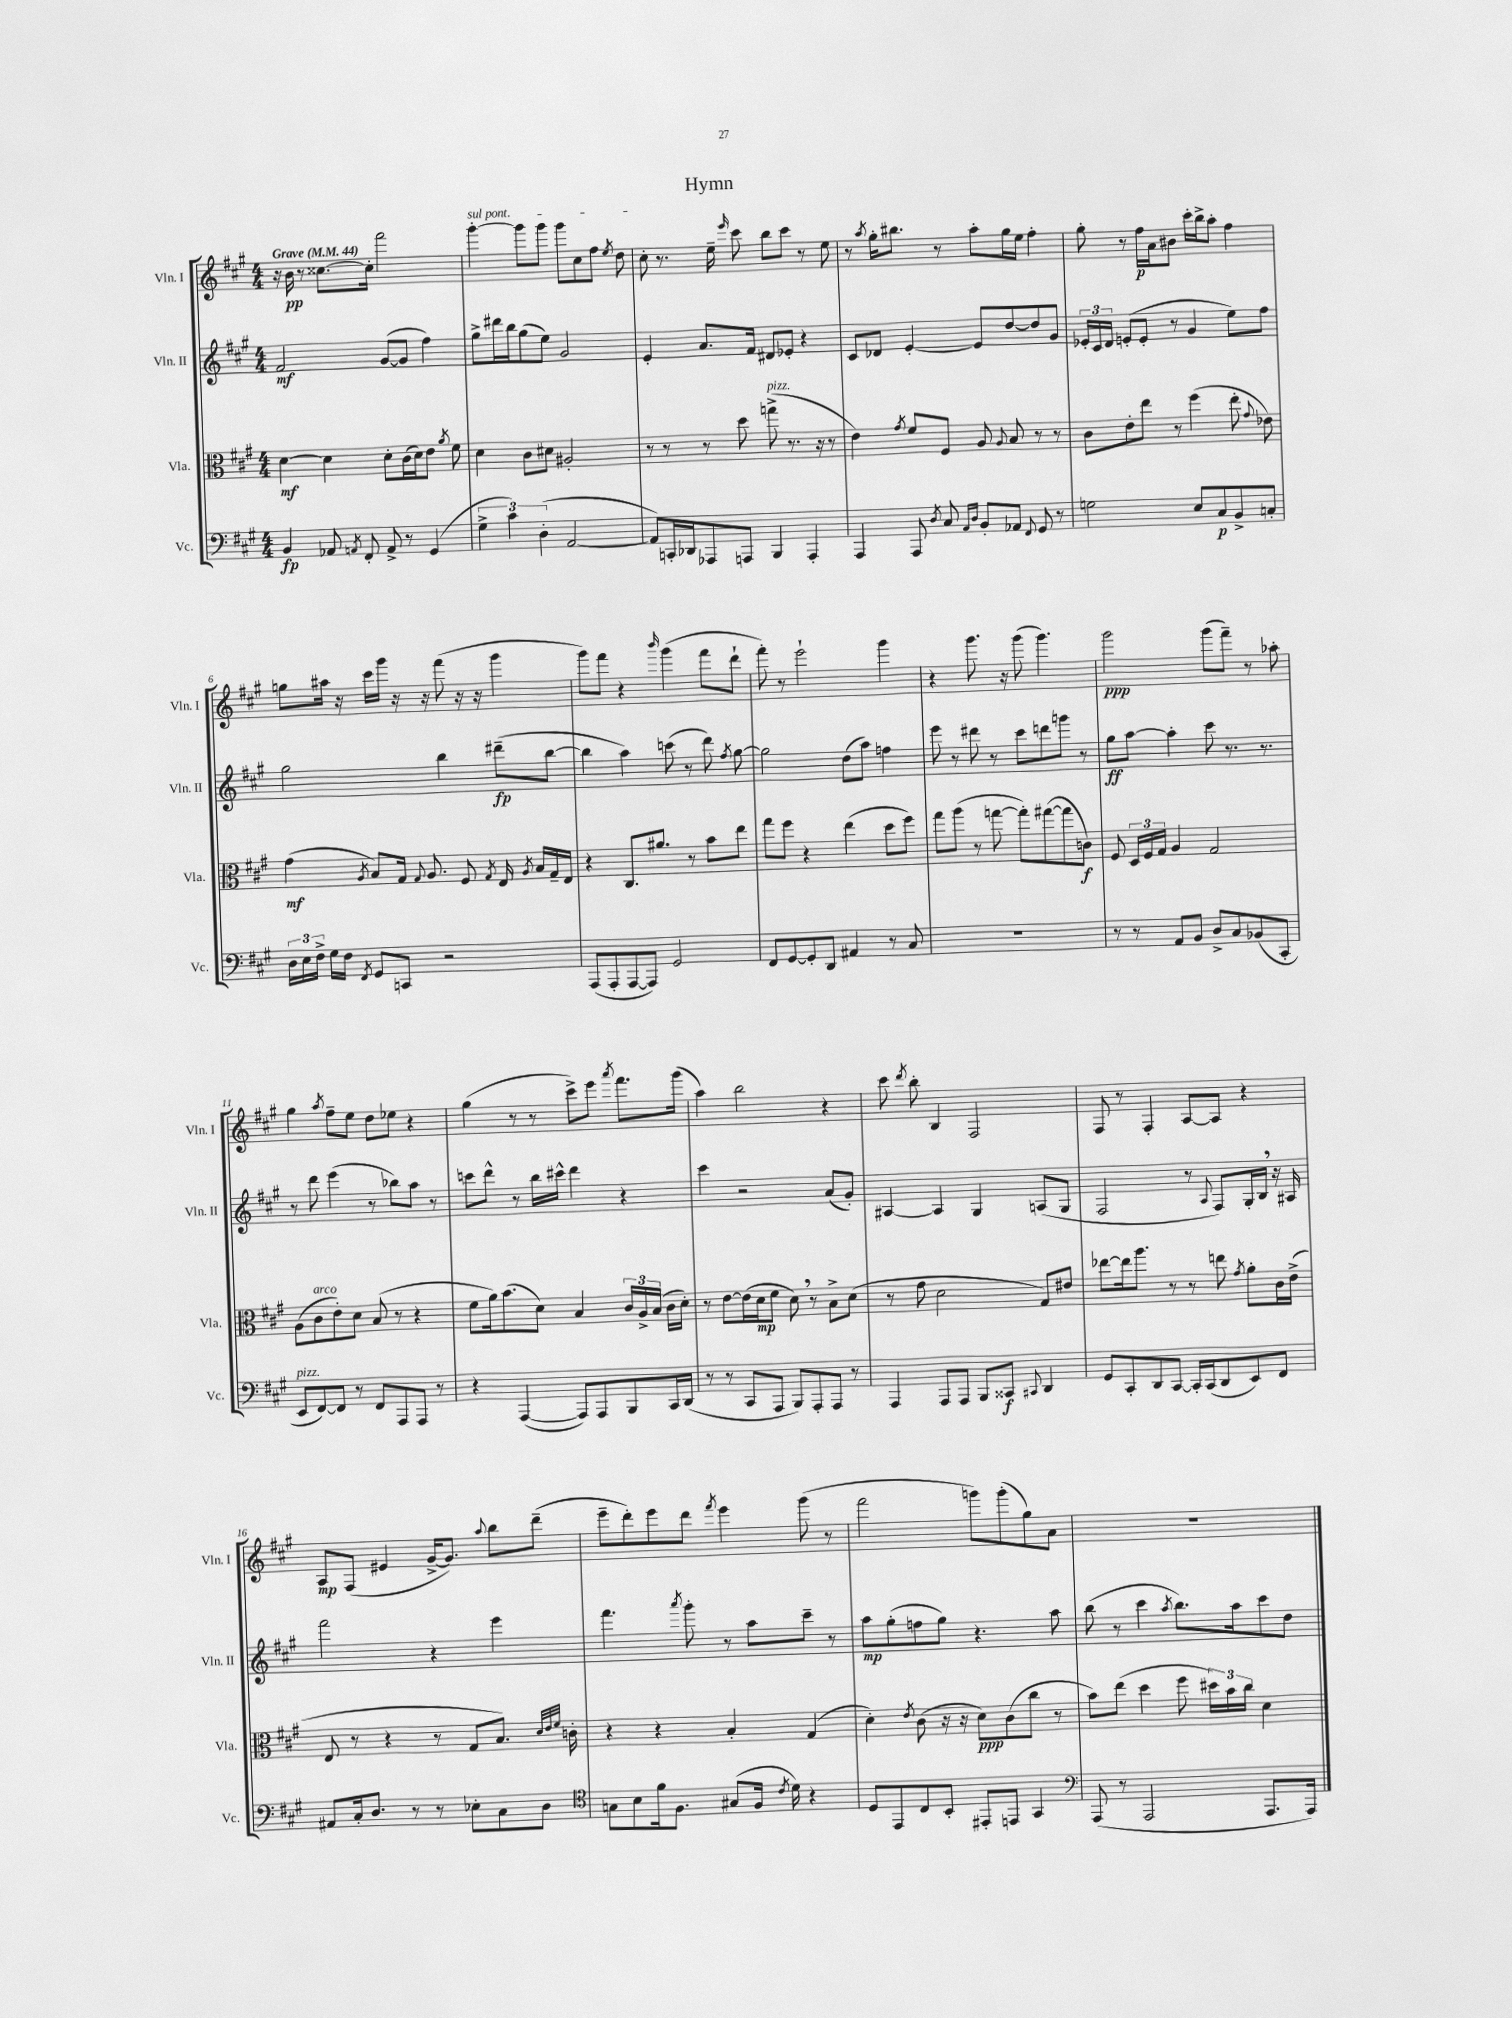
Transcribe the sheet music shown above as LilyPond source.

\header { title = "Hymn" }
<<
\new StaffGroup <<
\new Staff = "s0" \with { instrumentName = "Vln. I" shortInstrumentName = "Vln. I" } {
    \clef treble \key a \major \numericTimeSignature \time 4/4 \tempo "Grave" 4 = 44
    \autoBeamOff r16 b'16\pp r8 cisis''8.[~ cisis''16]-. fis'''2 |
    \once \override TextSpanner.bound-details.left.text = \markup { \italic "sul pont." } gis'''4~-.\startTextSpan gis'''8[ gis'''8] gis'''8[ cis''8 fis''8] \acciaccatura { e''8 } d''8 |
    cis''8-.\stopTextSpan r8. e''16-- \grace { e'''16 } cis'''8 b''8[ cis'''8] r8 e''8 |
    r8 \acciaccatura { a''8 } gis''16[-. bis''8.] r8 a''8[-. gis''16 e''16] fis''4-. |
    gis''8-. r8 fis''16[\p a'16 bis'8] cis'''16[-. b''16-> a''8]-. fis''4 |
    g''8[ ais''16] r16 cis'''16[ gis'''16] r16 r16 fis'''8( r16 r16 gis'''4 |
    gis'''8[) fis'''8] r4 \grace { b'''16 } gis'''4( fis'''8[ d'''8]-! |
    fis'''8-.) r8 e'''2-! gis'''4 |
    r4 gis'''8. r16 gis'''8( gis'''4.) |
    gis'''2\ppp gis'''8[( fis'''8]--) r8 aes''8-. |
    gis''4 \acciaccatura { a''8 } fis''8[-- e''8] d''8[ ees''8] r4 |
    gis''4( r8 r8 cis'''8[->) e'''8] \acciaccatura { a'''8 } fis'''8.[ gis'''16]( |
    a''4) b''2 r4 |
    cis'''8 \acciaccatura { d'''8 } b''8-. b4 fis2 |
    fis8 r8 fis4-. a8[~ a8] r4 |
    a8[\mp fis8]( eis'4 gis'16[~-> gis'8.]) \appoggiatura { a''8 } b''8[ d'''8]--( |
    e'''8[-- d'''8-.) e'''8 d'''8] \acciaccatura { fis'''8 } e'''4 gis'''8( r8 |
    fis'''2 g'''8[) g'''8-.( gis''8) a'8] |
    R1 \bar "|." |
}
\new Staff = "s1" \with { instrumentName = "Vln. II" shortInstrumentName = "Vln. II" } {
    \clef treble \key a \major \numericTimeSignature \time 4/4
    \autoBeamOff fis'2\mf gis'8[~( gis'8] fis''4) |
    gis''8[-> dis'''16 b''16 gis''8( e''8]) gis'2 |
    e'4-. a'8.[ fis'16] dis'8[ ees'8]-. r4 |
    cis'8[ des'8] e'4~-. e'8[ d''8~ d''8 gis'8] |
    \tuplet 3/2 { ees'16[-. cis'16 d'16] } e'8[-.( e'8]-. r8 gis'4 e''8[) fis''8] |
    gis''2 b''4 dis'''8[--\fp( b''8]~ |
    b''4 a''4) c'''8( r8 d'''8) \acciaccatura { fis''8 } gis''8~ |
    gis''2 d''8[( a''8]) f''4 |
    e'''8 r8 dis'''8 r8 cis'''8[ d'''8 g'''8] r8 |
    gis''8[\ff a''8]~ a''4-. cis'''8 r8. r8. |
    r8 d'''8 e'''4( r8 bes''8[) a''8] r8 |
    c'''8[ d'''8]-^ r8 b''16[ cis'''16]-^ d'''4 r4 |
    cis'''4 r2 a'8[( gis'8]-.) |
    ais4~ ais4 gis4 a8[( gis8] |
    fis2 r8 \appoggiatura { a8 } fis8[) gis16-. b16] \breathe r16 ais16 |
    fis'''2 r4 e'''4 |
    fis'''4. \acciaccatura { a'''8 } gis'''8-. r8 a''8[ cis'''8]-- r8 |
    a''8[\mp gis''8-.( f''8 gis''8]) r4. a''8 |
    b''8( r8 cis'''4 \acciaccatura { a''8 } b''8.[) a''16 cis'''8 d''8] \bar "|." |
}
\new Staff = "s2" \with { instrumentName = "Vla." shortInstrumentName = "Vla." } {
    \clef alto \key a \major \numericTimeSignature \time 4/4
    \autoBeamOff d'4~\mf d'4 d'8[-. cis'16( d'16) e'8] \acciaccatura { a'8 } fis'8 |
    d'4 cis'8[ dis'8] ais2-. |
    r8 r8 r8 d''8 g''8->^\markup { \italic "pizz." }( r8. r16 r8 |
    e'4) \acciaccatura { gis'8 } fis'8[ fis8] a8 \appoggiatura { a8 } b8 r8 r8 |
    cis'8[ e'8-. e''8] r8 fis''4( e''8-. \appoggiatura { gis'8 } ees'8) |
    gis'4\mf( \acciaccatura { a8 } b8[) gis16] \appoggiatura { gis8 } a8. fis8 \acciaccatura { gis8 } e16 \acciaccatura { a8 } b16[ gis16-- e16] |
    r4 cis8.[ ais'8.] r8 b'8[ e''8] |
    gis''8[ fis''8] r4 e''4( d''8[ fis''8]) |
    gis''8[ a''8]( r8 g''8~ g''8[-.) gis''8~( gis''8 c'8]\f) |
    fis8 \tuplet 3/2 { d16[ fis16 gis16] } a4 gis2 |
    a8[( cis'8^\markup { \italic "arco" } e'8-.) d'8] b8( r8 r4 |
    fis'8[ a'16) b'8.( d'8]) b4 \tuplet 3/2 { cis'16[ a16-> b16]( } cis'16[ d'16]-.) |
    r8 e'8[~ e'16( d'16\mp fis'8] d'8) \breathe r8 b8[-> d'8]( |
    r8 gis'8 d'2 gis8[) eis'8] |
    ees''8[~ ees''16 a''8.] r8 r8 e''8 \acciaccatura { gis'8 } a'8[-. cis'16 e'16]->( |
    e8 r8 r4 r8 gis8[ b8.]) \grace { d'32[ e'32 fis'32] } c'16-. |
    r4 r4 b4-. gis4( |
    d'4-.) \acciaccatura { e'8 } cis'8( r16 r16 d'8[\ppp) cis'8( cis''8] r8 |
    b'8[) e''8]( d''4 fis''8 \tuplet 3/2 { dis''16[) b'16 cis''16] } d'4 \bar "|." |
}
\new Staff = "s3" \with { instrumentName = "Vc." shortInstrumentName = "Vc." } {
    \clef bass \key a \major \numericTimeSignature \time 4/4
    \autoBeamOff b,4\fp aes,8 \acciaccatura { a,8 } fis,8-. a,8-> r8 gis,4( |
    \tuplet 3/2 { gis4-> cis'4) d4-.( } a,2~ |
    a,8[) c,16-. des,16 aes,,8 a,,8] b,,4 a,,4-. |
    a,,4 a,,8 \acciaccatura { d8 } cis8 \grace { a,16[ d16] } b,8[-. aes,8] \appoggiatura { fis,8 } gis,8 r8 |
    g2 e8[ cis8\p b,8-> c8]-. |
    \tuplet 3/2 { d16[ e16 fis16]-> } gis16[ fis16] \acciaccatura { fis,8 } gis,8[ c,8] r2 |
    a,,8[( a,,8-. a,,8~ a,,8]) gis,2 |
    fis,8[ gis,8~ gis,8-. d,8] ais,4 r8 cis8 |
    R1 |
    r8 r8 a,8[ b,8] d8[-> cis8 bes,8( cis,8]-. |
    e,8[^\markup { \italic "pizz." } fis,8~) fis,8] r8 fis,8[ a,,8 a,,8] r8 |
    r4 a,,4~( a,,8[) a,,8 b,,8 cis,16 d,16]( |
    r8 r8 cis,8[ a,,8] b,,8[) a,,8-. a,,8] r8 |
    a,,4 a,,8[ a,,8] b,,8[ cisis,8]\f \appoggiatura { cis,8 } d,4 |
    gis,8[ cis,8-. d,8 cis,8]~ cis,16[-. cis,16( d,8 e,8) fis,8] |
    ais,8[ cis16-. d8.] r8 r8 ees8[-. cis8 d8] |
    \clef tenor g8[ b8 fis'16 fis8.] gis8[( fis16] \acciaccatura { cis'8 } d'16) r4 |
    d8[ e,8 cis8 b,8]-. eis,8[-. e,8] gis,4 |
    \clef bass a,,8( r8 a,,2 a,,8.[ a,,16]) \bar "|." |
}
>>
>>
